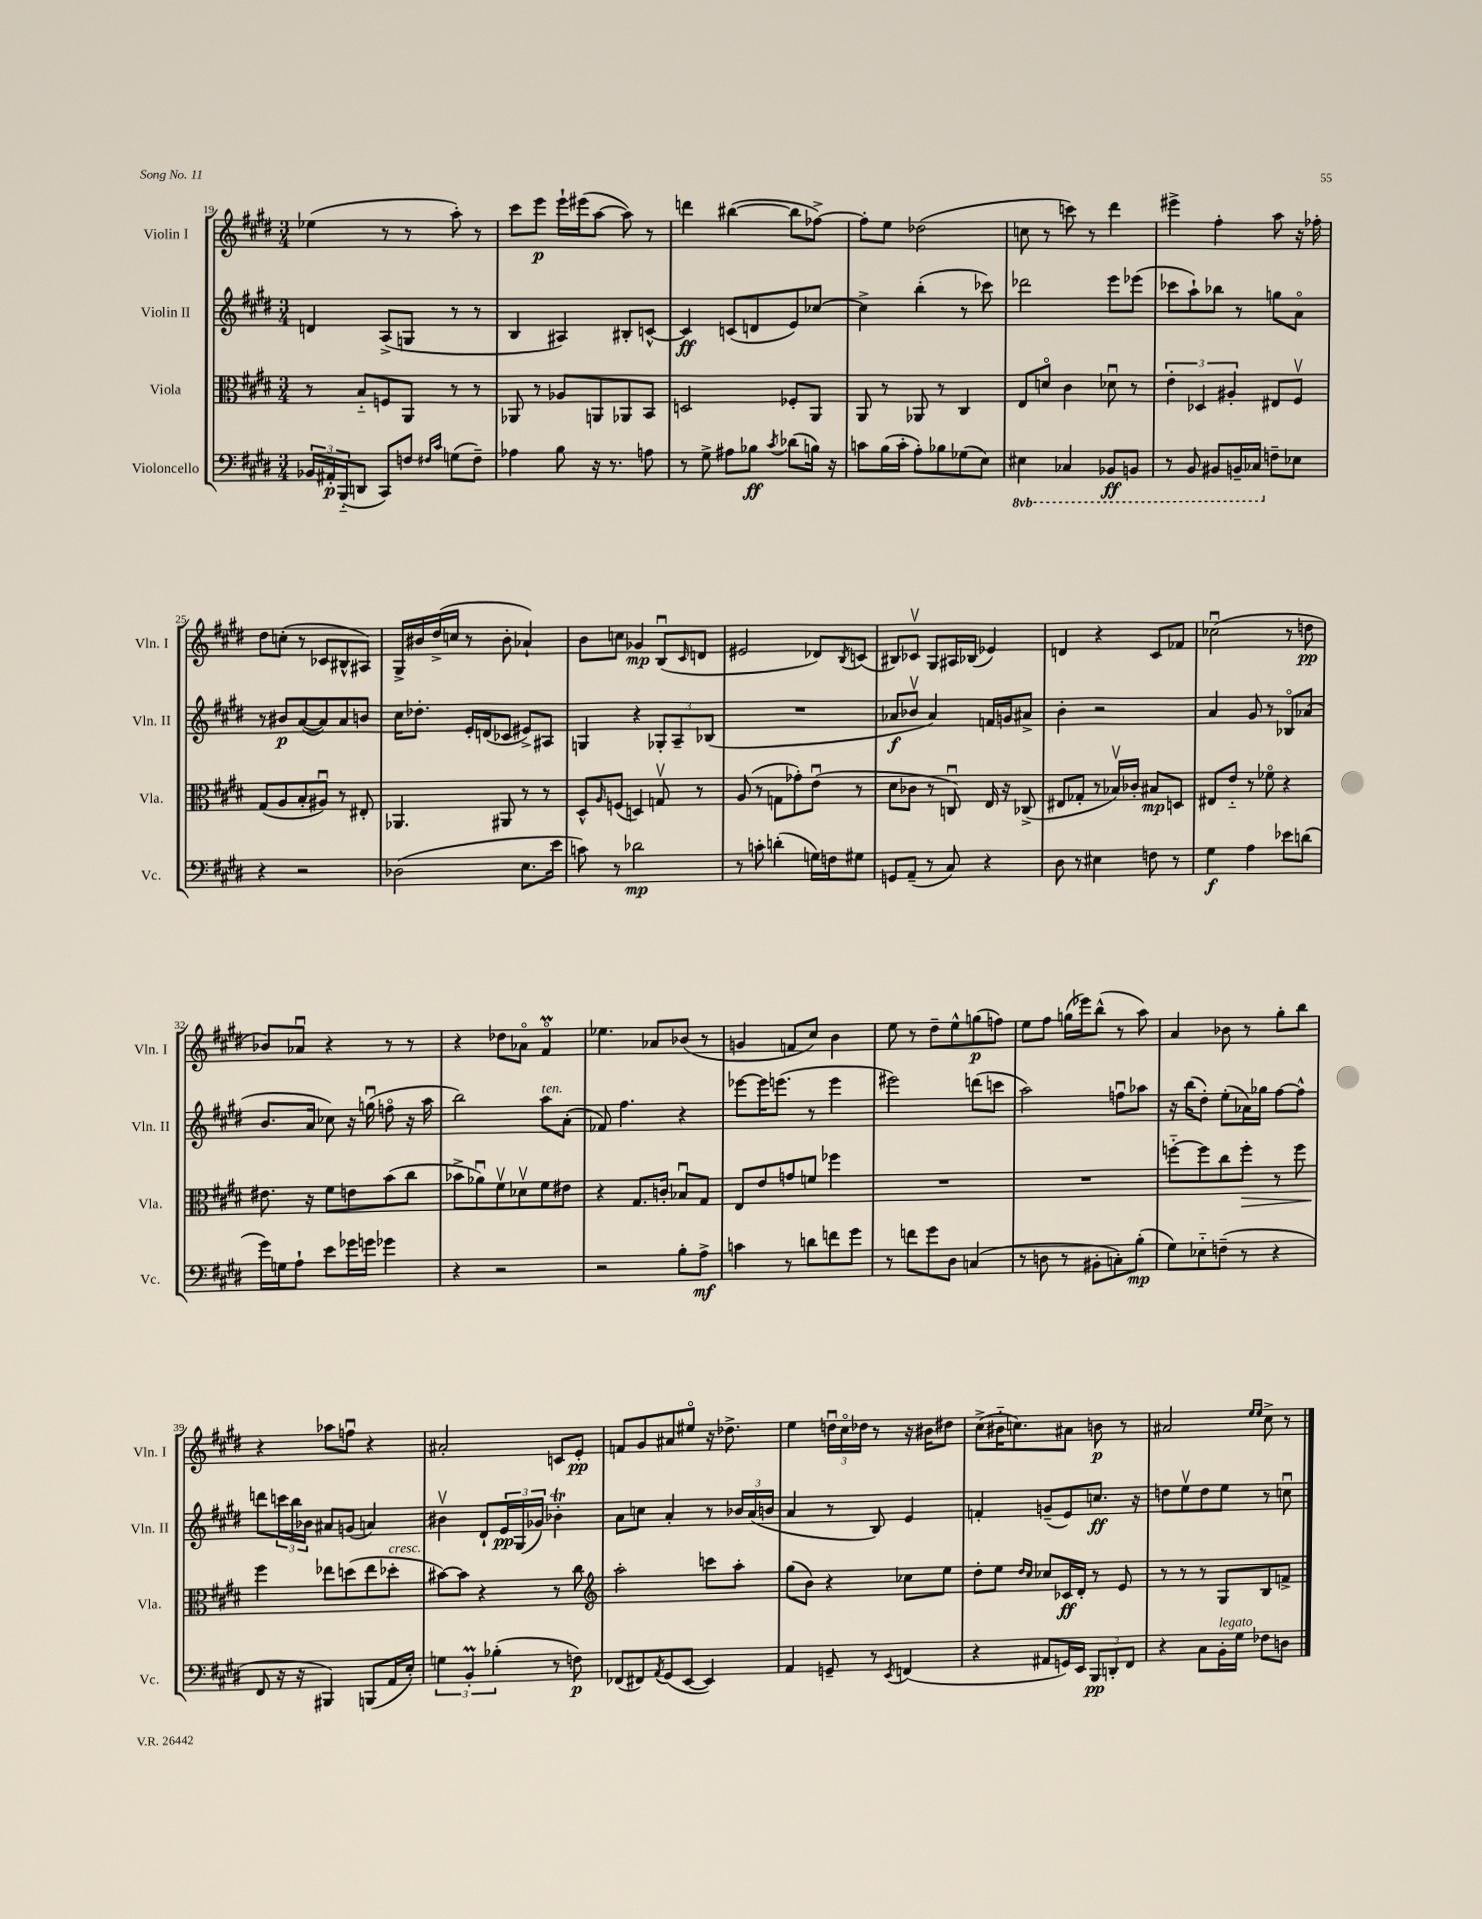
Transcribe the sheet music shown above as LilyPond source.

<<
\new StaffGroup <<
\new Staff = "s0" \with { instrumentName = "Violin I" shortInstrumentName = "Vln. I" } {
    \clef treble \key e \major \numericTimeSignature \time 3/4
    ees''4( r8 r8 a''8-.) r8 |
    cis'''8 e'''8\p e'''16-! eis'''16( a''8~ a''8) r8 |
    d'''4 bis''4~( bis''8 fes''8~->) |
    fes''8-. e''8 des''2( |
    c''8 r8 c'''8) r8 dis'''4 |
    eis'''4-> fis''4-. a''8 r16 fes''16-. |
    dis''8 c''8-.( r8 ces'8 bis8-^ ais8) |
    gis16-> bis'16 dis''16->( c''16 r8 bis'8-. aes'4-!) |
    b'8 c''8 ges'4\mp b8\downbow( \grace { cis'16 } d'8 |
    eis'2 des'8) \acciaccatura { b8 } c'8( |
    bis8) ces'8\upbow gis8 ais16 bes16( ees'4) |
    d'4 r4 cis'8 fes'8 |
    ces''2\downbow( r8 d''8\pp |
    bes'8) aes'8\downbow r4 r8 r8 |
    r4 des''8 aes'8\flageolet fis'4\flageolet\prall |
    ees''4. aes'8 bes'8( r8 |
    g'4 f'8 cis''8) b'4 |
    e''8 r8 dis''8-- e''8-^ g''8\p( f''8) |
    e''8 fis''8 g''16( ees'''16) b''8-^( r8 a''8) |
    a'4 bes'8 r8 gis''8-. b''8 |
    r4 aes''8 f''8\downbow r4 |
    ais'2-. c'8 e'8-.\pp |
    f'8 gis'8 ais'8 eis''8\flageolet r16 des''8.-> |
    e''4 \tuplet 3/2 { d''16\downbow cis''16\flageolet des''16 } r8 r16 bis'16 dis''8 |
    cis''8->( bis'16-_ c''8.) ais'8 b'8\p r8 |
    ais'2 \grace { e''16 e''16 } cis''8-> r8 \bar "|." |
}
\new Staff = "s1" \with { instrumentName = "Violin II" shortInstrumentName = "Vln. II" } {
    \clef treble \key e \major \numericTimeSignature \time 3/4
    d'4 a8->( g8 r8 r8 |
    b4 ais4) bis8-. c'8~-^ |
    c'4\ff c'8( d'8 e'8) ces''8~ |
    ces''4-> b''4-.( r8 ces'''8) |
    des'''2 e'''8 ees'''8( |
    ces'''8 a''8-!) bes''8 r8 g''8 a'8\flageolet |
    r8 bis'8\p a'8~( a'8) a'8 b'8 |
    cis''16 des''8.-. e'16-. d'16( ces'8 eis'8->) ais8 |
    g4 r4 \tuplet 3/2 { ges8-. a8-- bes8( } |
    R2. |
    aes'8\f bes'8\upbow aes'4) f'16 g'16 ais'8-> |
    b'4-. r2 |
    a'4 gis'8 r8 bes8\flageolet aes'8( |
    b'8. a'16 ces''8) r16 g''16\downbow( f''8\flageolet r16 a''16 |
    b''2) a''8^\markup { \italic "ten." } a'8-.( |
    fes'8) fis''4. r4 |
    ees'''8~ ees'''16 e'''8.( r8 e'''4 |
    eis'''2) d'''8( c'''8 |
    a''2) f''8\downbow aes''8 |
    r16 b''16( dis''8-.) e''8-.( aes'16) ges''16 fis''8~ fis''8-^ |
    d'''8 \tuplet 3/2 { c'''16 b''16 bes'16 } ais'8 g'8( a'4) |
    bis'4\upbow dis'8-! \tuplet 3/2 { e'16\pp gis16( ges'16) } bes'4-.\trill |
    a'8 c''8 a'4-. r8 \tuplet 3/2 { bes'16 a'16( b'16 } |
    a'4 r8 b8) e'4 |
    f'4-. g'8--( e'8) c''8.\ff r16 |
    d''8 e''8\upbow d''8 e''8 r8 c''8\downbow \bar "|." |
}
\new Staff = "s2" \with { instrumentName = "Viola" shortInstrumentName = "Vla." } {
    \clef alto \key e \major \numericTimeSignature \time 3/4
    r8 b8-_ f8 a,8 r8 r8 |
    aes,8 r8 aes8 a,8 aes,8 b,8 |
    d2 fes8-. a,8 |
    a,8 r8 aes,8 r8 cis4 |
    e8 d'8\flageolet cis'4 des'8\downbow r8 |
    \tuplet 3/2 { e'4-. des4 ais4-. } eis8 fis8\upbow |
    gis8( a8 b8-. ais8\downbow) r8 eis8-. |
    aes,4. ais,8 r8 r8 |
    dis8-^ \grace { a16 } f8( d4) g8\upbow r8 |
    a8( r8 g8 ges'8-.) e'8\downbow( r8 |
    dis'8 ces'8 r8 c8\downbow) e16 r16 ces8->( |
    eis8 ges8-. r8 bes16\upbow) ces'16-. bis8\mp d8 |
    eis8 e'8-_ r8 fes'8\flageolet r4 |
    eis'8. r16 fis'8 e'8 b'8( cis''8 |
    bes'8-> aes'8\downbow) fis'8\upbow des'8\upbow fis'8 eis'8 |
    r4 gis8. c'16-. bes8\downbow gis8 |
    e8 e'8 g'8 f'8 fes''4 |
    R2. |
    R2. |
    f''8~-_ f''8 cis''8 f''8-.\> r8 f''8 |
    fis''4\! ees''8 d''8( ees''8 des''8-.^\markup { \italic "cresc." } |
    bis'8~) bis'8 r4 r8 cis''8 |
    \clef treble a''2-. c'''8 a''8-. |
    gis''8( b'8) r4 ces''8 e''8 |
    dis''8-. e''8 \grace { dis''16 cis''16 } ces''8 ces'16\ff dis'16-. r8 e'8 |
    r8 r8 r8 gis8 b8 f'8-> \bar "|." |
}
\new Staff = "s3" \with { instrumentName = "Violoncello" shortInstrumentName = "Vc." } {
    \clef bass \key e \major \numericTimeSignature \time 3/4 \set Staff.ottavationMarkups = #ottavation-simple-ordinals
    \tuplet 3/2 { bes,16 ais,16-.\p b,,16-_( } d,8 cis,8) f8 \grace { fis16 cis'16 } g8( fis8--) |
    aes4 b8 r16 r8. a8 |
    r8 gis8-> ais8 bes8\ff \acciaccatura { cis'8 } des'8( b16) r16 |
    c'8 b16( c'16-. a8-.) bes8 ges8( e8) |
    \ottava #-1 eis,4 ces,4 bes,,8\ff b,,8 |
    r8 b,,8 bis,,8 b,,16-- ces,16 \ottava #0 f8-- ees8 |
    r4 r2 |
    des2( e8. e'16 |
    c'8) r8 des'2\mp |
    r8 c'8-. d'4-.( g16) f16 gis8 |
    g,8 a,8--( r8 cis8) r4 |
    dis8 r8 eis4 f8 r8 |
    gis4\f a4 ees'8 d'8( |
    gis'16) g16 a8-! e'8 ges'16 g'16 ges'4 |
    r4 r2 |
    r2 b8-. a8->\mf |
    c'4 r8 d'8 f'8 gis'8 |
    r8 f'8 gis'8 dis8 c4( |
    r8 d8 r8 bis,8-. c8-.) b8-.\mp( |
    gis8) ees8-_ f8--( r8 r4 |
    fis,8 r16 r16 bis,,4) b,,8( a,16 e16-.) |
    \tuplet 3/2 { g4 b,4-.\prall bes4-.( } r8 f8\p) |
    fes,8( fis,8) \acciaccatura { a,8 } gis,8( e,8~ e,4) |
    a,4 g,8-- r8 \acciaccatura { e,8 } f,4( |
    r4 ais,8 g,16) e,16 \tuplet 3/2 { b,,8\pp d,8-. fis,8 } |
    r4 cis8 b,16-.^\markup { \italic "legato" } gis16 fes8 d8 \bar "|." |
}
>>
>>
\layout { \context { \Score currentBarNumber = #19 } }
